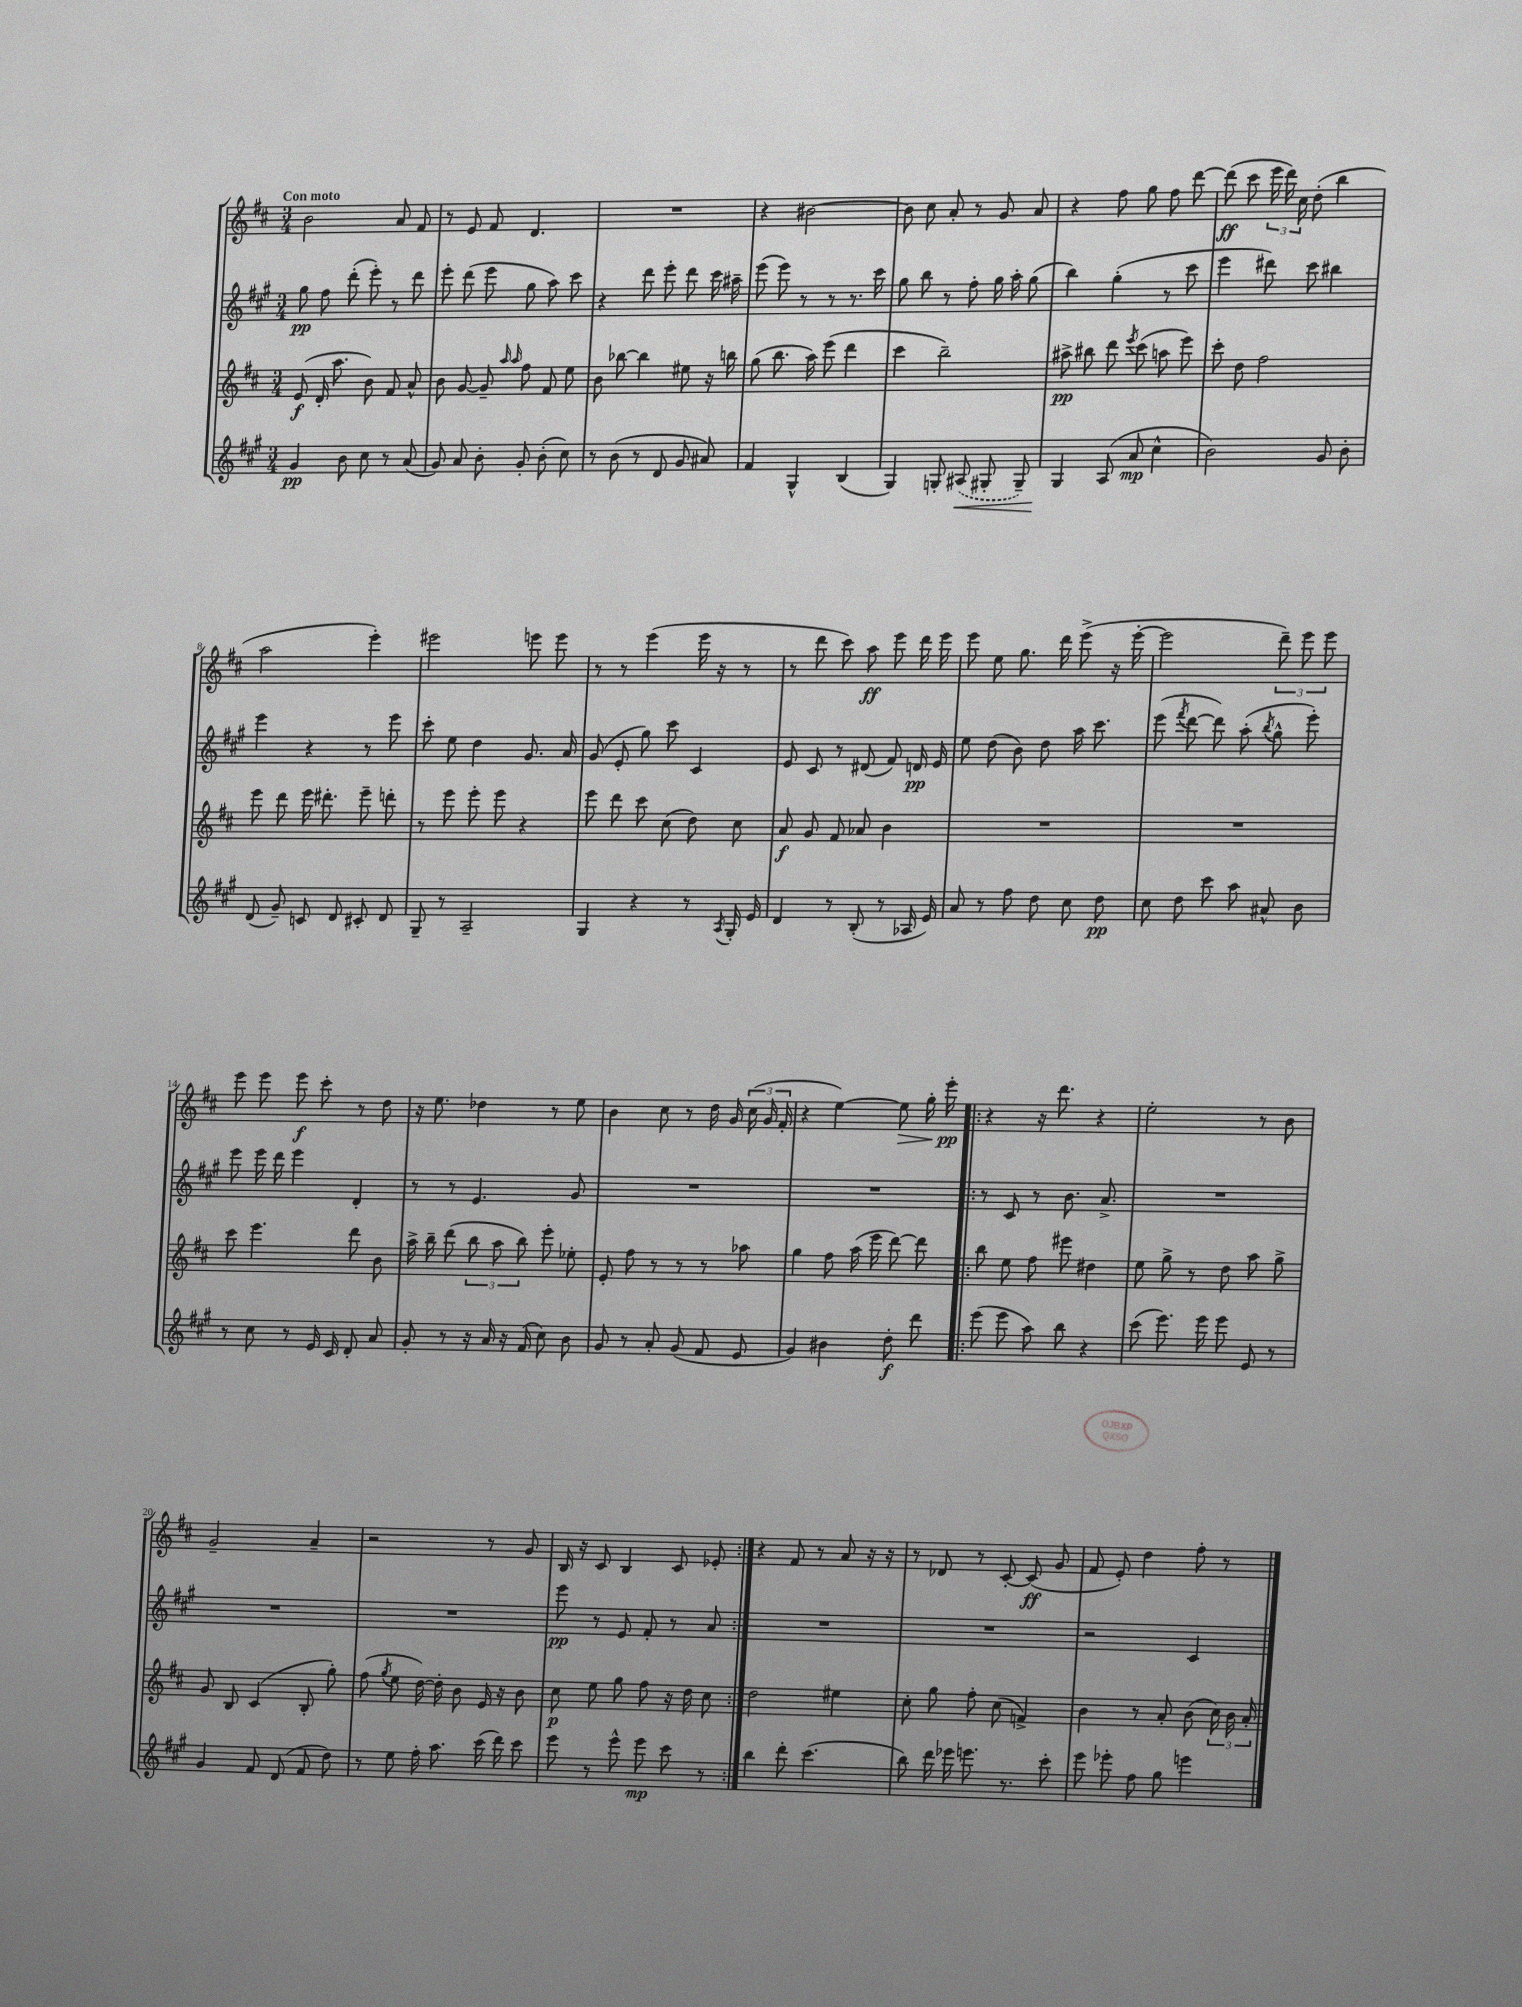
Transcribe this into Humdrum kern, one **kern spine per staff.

**kern	**kern	**kern	**kern
*staff4	*staff3	*staff2	*staff1
*clefG2	*clefG2	*clefG2	*clefG2
*k[f#c#g#]	*k[f#c#]	*k[f#c#g#]	*k[f#c#]
*M3/4	*M3/4	*M3/4	*M3/4
4g#/	(8e/	8gg#\	2b\
.	16d'/	8ff#\	.
.	8.aa\	.	.
8b\	.	(8ddd'\	.
8cc#\	8b\)	8eee'\)	.
8r	8f#/	8r	8a/
(8a/	8a^^/	8ddd\	8f#/
=	=	=	=
8g#/)	8b\	8eee'\	8r
8a/	[8g/	(8ddd\	8e/
8b'\	8g~/]	8eee\	8f#/
.	16qqaa/	.	.
.	16qqaa/	.	.
8g#'/	8ff#\	8gg#\	4.d/
(8b'\	8f#/	8aa\)	.
8cc#\)	8ee\	8ccc#\	.
=	=	=	=
8r	8b\	4r	2.r
(8b\	[8bb-\	.	.
8r	4bb-\]	8ddd\	.
8d/	.	8eee'\	.
8g#/	8ee#\	8ddd\	.
8a#/)	16r	16ccc#\	.
.	16bb\	16aa#~\	.
=	=	=	=
4f#/	(8gg\	(8eee\	4r
.	8.bb\	8eee\)	.
4G#^^/	.	8r	[2b#\
.	16aa\)	.	.
.	(8eee\	8r	.
(4B/	4ddd\	8.r	.
.	.	16ccc#\	.
=	=	=	=
4G#/)	4ccc#\	8gg#\	8b#\]
.	.	8bb\	8cc#\
8G'/	2bb~\)	8r	8a'/
(8A#/	.	8ff#'\	8r
8G#'/	.	16gg#\	8g/
.	.	16aa'\	.
8G#~/)	.	(8gg#\	8a/
=	=	=	=
4G#/	8aa#^\	4bb\)	4r
.	8bb#\	.	.
(8A/	8ddd\	(4gg#'\	8ff#\
.	8qeee/	.	.
8a/	(8ccc#\	.	8gg\
4cc#^^\	8aa\	8r	8ff#\
.	8eee\)	8ccc#\	[8ddd\
=	=	=	=
2b\)	8ccc#'\	4eee\	(8ddd\]
.	8dd\	.	8ccc#\
.	2ff#\	8ddd#\)	24eee\
.	.	.	24ddd\)
.	.	.	24cc#\
.	.	8ccc#\	(8dd'\
8g#/	.	4bb#\	4bb\
8b'\	.	.	.
=	=	=	=
(8d/	8eee\	4eee\	2aa\
8g#~/)	8ddd\	.	.
8c/	16eee\	4r	.
.	8.ddd#'\	.	.
8d/	.	.	.
8c#'/	8eee~\	8r	4eee'\)
8d/	8ddd'\	8eee\	.
=	=	=	=
8G#~/	8r	8ccc#'\	2eee#\
8r	8eee\	8ee\	.
2A~/	8eee'\	4dd\	.
.	8eee\	.	.
.	4r	8.g#/	8eee\
.	.	.	8eee\
.	.	16a/	.
=	=	=	=
4G#/	8eee\	(8g#/	8r
.	8ddd\	8e'/	8r
4r	8ccc#\	8gg#\)	(4eee\
.	(8cc#\	8ccc#\	.
8r	8dd\)	4c#/	16eee\
.	.	.	16r
8qA/	.	.	.
16G#'/	8cc#\	.	8r
16e/	.	.	.
=	=	=	=
4d/	8a/	8e/	8r
.	8g/	8c#/	8ddd\
8r	8f#/	8r	8ccc#\)
(8B'/	8a-/	(8d#/	8aa\
8r	4b\	8f#/)	8eee\
16A-/	.	16d/	16ddd\
16e/)	.	16e/	16eee\
=	=	=	=
8a/	2.r	8ee\	8eee\
8r	.	(8dd\	8ee\
8ff#\	.	8b\)	8.gg\
8dd\	.	8dd\	.
.	.	.	16ddd\
8cc#\	.	16aa\	(8eee^\
.	.	8.ccc#\	.
8dd\	.	.	16r
.	.	.	[16eee'\
=	=	=	=
8cc#\	2.r	(8eee\	2eee\]
.	.	8qfff#/	.
8dd\	.	[8ddd\	.
8ccc#\	.	8ddd\])	.
8aa\	.	(8aa'\	.
.	.	8qbb/	.
8a#^^/	.	8gg#^^\	12ddd~\)
.	.	.	12eee\
8b\	.	8eee'\)	.
.	.	.	12eee\
=	=	=	=
8r	8ccc#\	8eee\	8eee\
8cc#\	4.eee\	16eee\	8eee\
.	.	16ddd\	.
8r	.	4eee\	8eee\
16e/	.	.	8ccc#'\
16c#/	.	.	.
8d'/	8ddd\	4d'/	8r
8a/	8b\	.	8dd\
=	=	=	=
8g#'/	16aa^\	8r	16r
.	16bb~\	.	8.ee\
8r	(8ddd\	8r	.
16r	12bb\	4.e/	4dd-\
16a/	.	.	.
.	12aa\	.	.
16r	.	.	.
.	12bb\)	.	.
(16f#/	.	.	.
8cc#\)	8eee'\	.	8r
8b\	8ee-'\	8g#/	8ee\
=	=	=	=
8g#/	8e'/	2.r	4b\
8r	8ff#\	.	.
8a'/	8r	.	8cc#\
(8g#/	8r	.	8r
8f#/	8r	.	16dd\
.	.	.	16g/
8e/	8aa-\	.	(24cc#\
.	.	.	24g/
.	.	.	24f#'/
=	=	=	=
4g#/)	4gg\	2.r	4r
4b#\	8ff#\	.	[4ee\)
.	(16aa\	.	.
.	16eee\	.	.
8dd'\	[8ddd\)	.	8ee\]
8ddd\	8ddd\]	.	16gg'\
.	.	.	16eee'\
=!|:	=!|:	=!|:	=!|:
(8eee\	8bb\	8r	4r
8eee\	8ee\	8c#/	.
8aa\)	8ff#\	8r	16r
.	.	.	8.ddd\
8bb\	8eee#\	8.b\	.
4r	4dd#\	.	4r
.	.	8.a^/	.
=	=	=	=
(8ccc#\	8ee\	2.r	2ee'\
8.eee\)	8gg^\	.	.
.	8r	.	.
16eee\	.	.	.
8eee\	8dd\	.	.
8e/	8aa\	.	8r
8r	8gg^\	.	8b\
=	=	=	=
4g#/	8g/	2.r	2g~/
.	8B/	.	.
8f#/	(4c#/	.	.
(8d/	.	.	.
8f#/	8B'/	.	4a~/
8dd\)	8gg'\)	.	.
=	=	=	=
8r	(8ff#\	2.r	2r
.	8qgg/	.	.
8ee\	8ee\	.	.
16ff#'\	[16dd\)	.	.
8.aa\	16dd'\]	.	.
.	8b\	.	.
(16ccc#\	16e/	.	8r
16ddd\)	16r	.	.
8ccc#\	8b\	.	8g/
=	=	=	=
8eee\	8cc#\	8eee\	16B/
.	.	.	16r
8r	8ee\	8r	8c#/
8eee^^\	8gg\	8e/	4B/
8eee\	8ff#\	8f#'/	.
8ccc#\	16r	8r	8c#/
.	16dd\	.	.
8r	8cc#\	8a/	8e-'/
=:|!	=:|!	=:|!	=:|!
4bb\	2dd\	2.r	4r
8ddd'\	.	.	8f#/
(4.ccc#\	.	.	8r
.	4ee#\	.	8a/
.	.	.	16r
.	.	.	16r
=	=	=	=
8bb\)	8cc#'\	2.r	8r
16ddd\	8gg\	.	8d-/
16eee-\	.	.	.
8.eee\	8ff#'\	.	8r
.	(8cc#\	.	[8c#'/
8.r	.	.	.
.	4f^/)	.	(8c#/]
8ccc#'\	.	.	8g/
=	=	=	=
8eee\	4b\	2r	8f#/
8eee-'\	.	.	8e'/)
8ff#\	8r	.	4dd\
8gg#\	8a'/	.	.
4eee\	(8b\	4c#/	8ff#'\
.	24cc#\)	.	8r
.	24b\	.	.
.	24a'/	.	.
==	==	==	==
*-	*-	*-	*-
